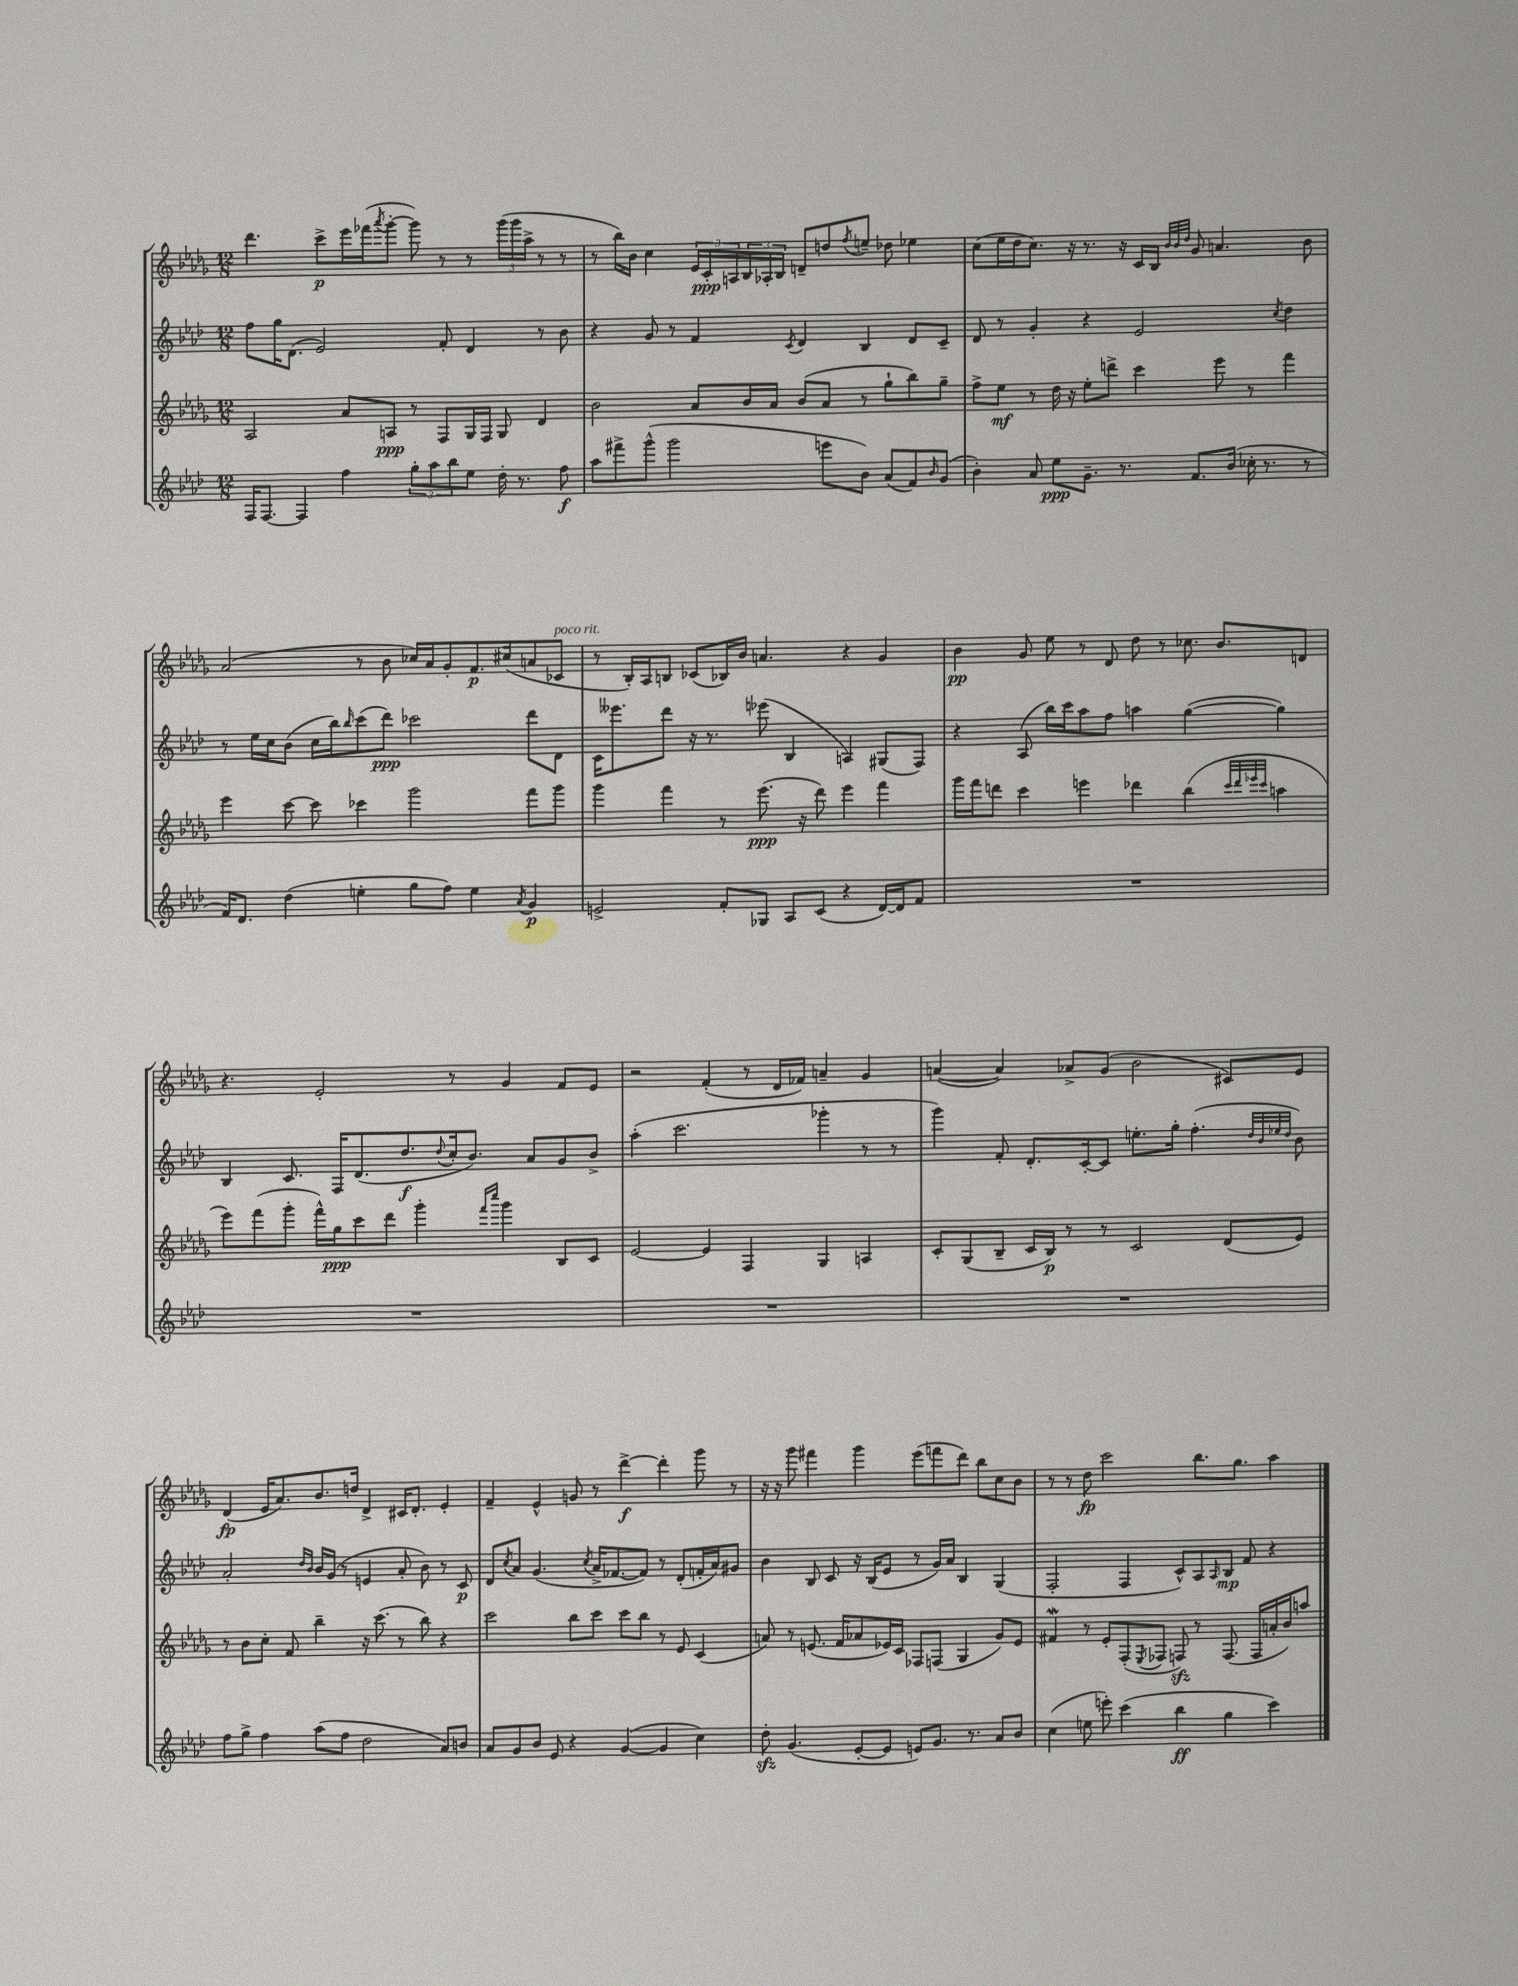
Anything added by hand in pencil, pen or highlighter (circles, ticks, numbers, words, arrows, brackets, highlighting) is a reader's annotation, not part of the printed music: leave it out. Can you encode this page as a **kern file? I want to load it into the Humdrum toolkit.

**kern	**kern	**kern	**kern
*staff4	*staff3	*staff2	*staff1
*clefG2	*clefG2	*clefG2	*clefG2
*k[b-e-a-d-]	*k[b-e-a-d-g-]	*k[b-e-a-d-]	*k[b-e-a-d-g-]
*M12/8	*M12/8	*M12/8	*M12/8
16F	2A-	8ff	4.ddd-
[8.F	.	.	.
.	.	16gg	.
.	.	(8.d-	.
4F]	.	.	.
.	.	2e-)	8ccc^
4ff	8a-	.	16eee-
.	.	.	(16fff-
.	.	.	8qaaa-
.	8A	.	[8ggg-'
12gg'	8r	.	8ggg-])
12aa-	.	.	.
.	8F	8f'	8r
12bb-	.	.	.
8ee-	16G-	4d-	8r
.	16F	.	.
16dd-'	8G-	.	(24ggg-
.	.	.	24ggg-
8.r	.	.	.
.	.	.	24aa-^
.	4d-	8r	8r
8ff	.	8b-	8r
=	=	=	=
8aa-	2b-	4r	8r
8fff#^	.	.	16bb-)
.	.	.	16b-
(8ggg^^	.	8g	4cc
2ggg	.	8r	.
.	8a-	4f	24e-
.	.	.	24c'
.	.	.	24A
.	16b-	.	24B-
.	.	.	24A-'
.	16a-	.	.
.	.	.	24B-
.	.	8qc	.
.	(8b-	4d-	8d~
8eee	8a-	.	8dd
.	.	.	8qff
8b-)	8r	4B-	8ee~
(8a-	8gg-`	.	8dd-
8f)	8bb-)	8d-	4ee-
16qqb-	.	.	.
(8g	8gg-~	8c~	.
=	=	=	=
4b-')	8ff^	8d-	(8cc
.	8ee-	8r	16ee-
.	.	.	16dd-
8a-	8r	4g'	8.cc)
8ee-	16dd-	.	.
.	16r	.	16r
8.g~	8ee-'	4r	8.r
.	8ddd^	.	.
8.r	.	.	16r
.	4ccc	2e-	16c
.	.	.	16B-
.	.	.	32qqb-
.	.	.	32qqb-
.	.	.	32qqdd-
8.f	.	.	8g-
.	8eee-	.	4.a
(16b-	.	.	.
16cc-'	8r	.	.
8.r	.	.	.
.	.	8qcc	.
.	4fff	4dd-	.
8r	.	.	8b-
=	=	=	=
16f)	4eee-	8r	(2a-
8.d-	.	.	.
.	.	16ee-	.
.	.	16cc	.
(4dd-	[8ccc	(8b-	.
.	8ccc]	16cc	.
.	.	16bb-)	.
.	.	16qqbb-	.
4ee'	4ccc-	(8ccc	8r
.	.	8ddd-)	8b-
8gg	2ggg-	2ccc-	16cc-)
.	.	.	16a-
8ff)	.	.	8g-'
4ee	.	.	8.f
.	.	.	(16cc#
8qa-	.	.	.
4g	8fff	8ddd-	8a
.	8ggg-	8d-	8c-
=	=	=	=
2e^	4ggg-	16c	8r
.	.	8.eee--	.
.	.	.	16B-')
.	.	.	16A-
.	4fff	8ddd-	8B
.	.	16r	(8c-
.	.	8.r	.
8f'	8r	.	16B-)
.	.	.	16b-
8G-	(8.eee-	(8eee-	4.a
8A-	.	4B-	.
.	16r	.	.
(8c	8ddd-)	.	.
4r	4eee-	4A)	4r
[16d-)	4fff	(8G#	4g-
16d-]	.	.	.
8f	.	8F)	.
=	=	=	=
1.r	16ggg-	4r	4b-
.	16fff	.	.
.	8ddd	.	.
.	4ccc	(8A-	8g-
.	.	16bb-)	8ee-
.	.	16ccc	.
.	4eee	8aa-	8r
.	.	8ff	8d-
.	4ddd-	4aa	8dd-
.	.	.	8r
.	(4bb-	([4gg	8.cc-
.	.	.	8.b-
.	32qqccc	.	.
.	32qqddd-	.	.
.	32qqeee-	.	.
.	32qqccc	.	.
.	4aa	4gg])	.
.	.	.	8d
=	=	=	=
1.r	8eee-)	4B-	4.r
.	(8fff	.	.
.	8ggg-'	8.c	.
.	16fff^^)	.	2e-'
.	16gg-	16F	.
.	8ccc	(8.d-	.
.	8ddd-	.	.
.	.	8.dd-	.
.	4ggg-'	.	.
.	.	8qqdd-	.
.	.	16cc'	8r
.	.	8.b-)	.
.	16qqfff	.	.
.	16qqcccc	.	.
.	4ggg-	.	4g-
.	.	8a-	.
.	8B-	8g	8f
.	8c	8b-^	8e-
=	=	=	=
1.r	[2e-	(4aa-'	2r
.	.	2.ccc	.
.	4e-]	.	(4f'
.	4F	.	8r
.	.	.	16d-
.	.	.	16f-)
.	4G-	4ggg-'	4a~
.	4A	8r	4g-
.	.	8r	.
=	=	=	=
1.r	8c'	4ggg)	([4a
.	(8G-	.	.
.	8B-~	8f'	4a])
.	16c	8.d-'	.
.	16B-)	.	.
.	8r	.	8a-^
.	.	[16c'	.
.	8r	8c]	(8g-
.	2c	8.ee'	2b-
.	.	16gg'	.
.	.	(4.ff'	.
.	(8d-	.	8c#)
.	.	32qqdd-	.
.	.	32qqb-	.
.	.	32qqee-	.
.	.	32qqdd-	.
.	8e-)	8b-)	8e-
=	=	=	=
8ff	8r	2a-'	(4d-
8gg^	8b-	.	.
4ff	8cc'	.	16e-
.	.	.	8.a-)
.	8f	.	.
.	.	16qqdd-	.
.	.	16qqb-	.
(8aa-	4bb-~	16b-	8.b-
.	.	(16g	.
8ff	.	8r	.
.	.	.	16dd
2dd-	16r	4e	4d-^
.	(8.ccc	.	.
.	8r	8a-'	16c#
.	.	.	8.d-'
.	8bb-)	8b-)	.
8a-)	4r	8r	4e-'
8b	.	8c	.
=	=	=	=
8a-	2ccc	8d-	4f~
.	.	8qcc	.
8g	.	8a-	.
8b-	.	(4.g	4e-^^
8e-	.	.	.
4r	8bb-	.	8g
.	.	8qcc	.
.	8ccc	16a-^	8r
.	.	[8.f-	.
([4g	8ccc	.	[4ddd-^
.	8bb-	8f-])	.
4g]	8r	8r	4ddd-']
.	8e-	(8d-'	.
4cc)	(4c	16f'	8ggg-
.	.	16a-)	.
.	.	8g#	8r
=	=	=	=
8dd-'	8a)	4b-	16r
.	.	.	16r
(4.g	8r	.	8ggg-
.	(8.e	8B-	4fff#
.	.	8c	.
.	16f	.	.
[8e-'	8a-	16r	4ggg-
.	.	(16B-	.
8e-]	16e-)	8e-	.
.	16c	.	.
8e)	8F-	8r	(8eee-
8.g	(8F	16g)	8fff
.	.	16a-	.
.	4G-	4B-	8ddd-)
8.r	.	.	.
.	.	.	8bb-
8a-	8g-)	(4G	8cc
8b-	8e-	.	8b-
=	=	=	=
(4cc	4f#	2F'	8r
.	.	.	8r
8ee	8r	.	8dd-
8eee')	8e-'	.	2ccc
(4ccc	(8F'	4F	.
.	8qE-	.	.
.	8F-	.	.
4bb-	8F)	8c^^)	.
.	8r	8A-	8.bb-
.	.	16qqA-	.
4gg	(8.F	8B-	.
.	.	.	8.gg-
.	.	8f	.
.	16F	.	.
4ccc)	16a'	4r	4aa-
.	16b-)	.	.
.	8aa	.	.
==	==	==	==
*-	*-	*-	*-
